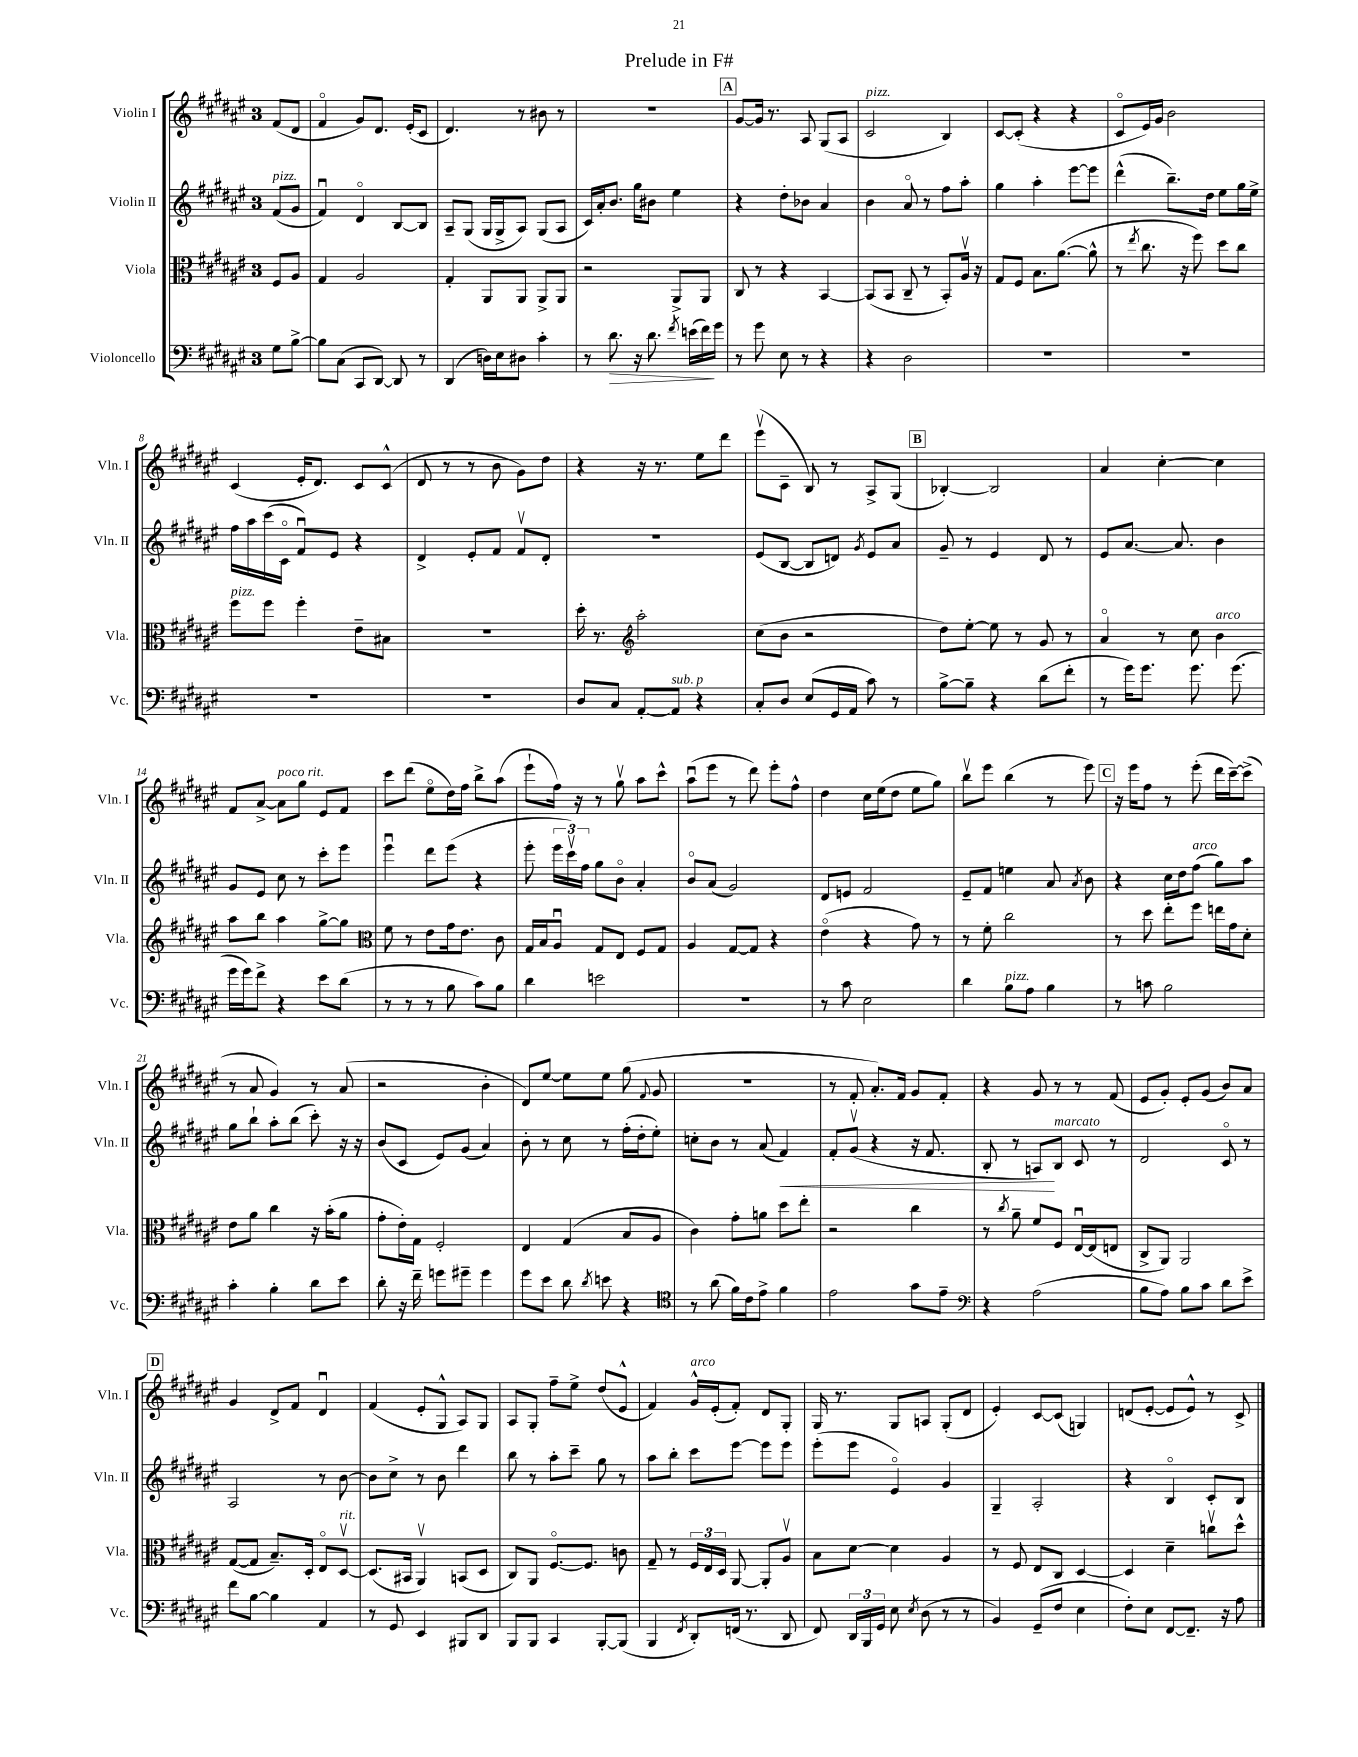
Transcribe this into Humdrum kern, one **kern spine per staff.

**kern	**dynam	**kern	**kern	**dynam	**kern
*part4	*part4	*part3	*part2	*part2	*part1
*staff4	*staff4	*staff3	*staff2	*staff2	*staff1
*I"Violoncello	*	*I"Viola	*I"Violin II	*	*I"Violin I
*I'Vc.	*	*I'Vla.	*I'Vln. II	*	*I'Vln. I
*clefF4	*	*clefC3	*clefG2	*	*clefG2
*k[f#c#g#d#a#e#]	*	*k[f#c#g#d#a#e#]	*k[f#c#g#d#a#e#]	*	*k[f#c#g#d#a#e#]
*M3/4	*	*M3/4	*M3/4	*	*M3/4
=	=	=	=	=	=
!	!	!	!LO:TX:a:i:t=pizz.	!	!
8G#\L	.	8F#/L	(8f#/L	.	(8f#/L
[8B^\J	.	8A#/J	8g#/J	.	8d#/J
=1	=1	=1	=1	=1	=1
8B\L]	.	4G#/	4f#u/)	.	4f#/
(8C#\J	.	.	.	.	.
8CC#/L	.	2A#/	4d#/	.	8g#/L)
[8DD#/J)	.	.	.	.	8.d#/J
8DD#/]	.	.	[8B/L	.	.
.	.	.	.	.	(16e#'/KL
8r	.	.	8B/J]	.	8c#/J
=2	=2	=2	=2	=2	=2
(4DD#/	.	4G#'/	8A#~/L	.	4.d#/)
.	.	.	(8G#/J	.	.
16Dn\LL)	.	8AA#/L	16G#/LL	.	.
16E#\J	.	.	16G#^/J	.	.
8D#X\J	.	8AA#/J	8A#/J)	.	8r
4c#'\	.	8AA#^/L	(8G#/L	.	8b#X\
.	.	8AA#/J	8A#/J	.	8r
=3	=3	=3	=3	=3	=3
8r	.	2r	16c#/LL)	.	2.r
.	.	.	16a#'/J	.	.
!	!LO:HP:b	!	!	!	!
8.d#\	>	.	8.b/J	.	.
16r	.	.	16gg#\KL	.	.
8.d#\	.	.	8b#X\J	.	.
.	.	8AA#^/L	4ee#\	.	.
8qf#/	.	.	.	.	.
(16en\LL	.	.	.	.	.
16f#\)	.	8AA#/J	.	.	.
16g#\JJ	]	.	.	.	.
!!LO:REH:place=s1:t=A
=4	=4	=4	=4	=4	=4
8r	.	8C#/	4r	.	[8g#/L
8g#\	.	8r	.	.	16g#/Jk]
.	.	.	.	.	8.r
8E#\	.	4r	8dd#'\L	.	.
8r	.	.	8b-X\J	.	8A#/
4r	.	[4BB/	4a#/	.	(8G#/L
.	.	.	.	.	8A#/J
=5	=5	=5	=5	=5	=5
!	!	!	!	!	!LO:TX:a:i:t=pizz.
4r	.	(8BB/L]	4b\	.	2c#/
.	.	8BB/J	.	.	.
2D#\	.	8C#~/	8a#/	.	.
.	.	8r	8r	.	.
.	.	8BB'/L)	8ff#\L	.	4B/)
.	.	16A#v/Jk	8aa#'\J	.	.
.	.	16r	.	.	.
=6	=6	=6	=6	=6	=6
2.r	.	8G#/L	4gg#\	.	[8c#/L
.	.	8F#/J	.	.	(8c#'/J]
.	.	8.B\L	4aa#'\	.	4r
.	.	([8.a#\J	.	.	.
.	.	.	[8eee#\L	.	4r
.	.	8a#^^\]	8eee#\J]	.	.
=7	=7	=7	=7	=7	=7
2.r	.	8r	(4ddd#^^\	.	8c#/L
.	.	8qee#/	.	.	.
.	.	8.cc#\	.	.	16e#/L)
.	.	.	.	.	16g#/JJ
.	.	.	8.bb~\L)	.	2b\
.	.	16r	.	.	.
.	.	8ff#\)	.	.	.
.	.	.	16dd#\Jk	.	.
.	.	8dd#\L	8ee#\L	.	.
.	.	8cc#\J	16gg#\L	.	.
.	.	.	16ee#^\JJ	.	.
!!LO:LB:g=z
=8	=8	=8	=8	=8	=8
!	!	!LO:TX:a:i:t=pizz.	!	!	!
2.r	.	8ff#\L	16ff#\LL	.	(4c#/
.	.	.	16aa#\	.	.
.	.	8ff#\J	(16ccc#\	.	.
.	.	.	16c#\JJ	.	.
.	.	4ff#'\	8f#u/L)	.	16e#'/KL
.	.	.	.	.	8.d#/J)
.	.	.	8e#/J	.	.
.	.	8e#~\L	4r	.	8c#/L
.	.	8B#X\J	.	.	(8c#^^/J
=9	=9	=9	=9	=9	=9
2.r	.	2.r	4d#^/	.	8d#/
.	.	.	.	.	8r
.	.	.	8e#'/L	.	8r
.	.	.	8f#/J	.	8b\
.	.	.	8f#v/L	.	8g#\L)
.	.	.	8d#'/J	.	8dd#\J
=10	=10	=10	=10	=10	=10
8D#/L	.	16dd#'\	2.r	.	4r
.	.	8.r	.	.	.
8C#/J	.	.	.	.	.
*	*	*clefG2	*	*	*
[8AA#'/L	.	2aa#'\	.	.	16r
.	.	.	.	.	8.r
!LO:TX:a:i:t=sub. p	!	!	!	!	!
8AA#/J]	.	.	.	.	.
4r	.	.	.	.	8ee#\L
.	.	.	.	.	8ddd#\J
=11	=11	=11	=11	=11	=11
8C#'/L	.	(8cc#\L	(8e#/L	.	(8eee#v\L
8D#/J	.	8b\J	[8B/J	.	8c#~\J
(8E#/L	.	2r	8B/L]	.	8B/)
16GG#/L	.	.	8dn/J)	.	8r
16AA#/JJ	.	.	.	.	.
.	.	.	8qg#/	.	.
8c#\)	.	.	8e#/L	.	8A#^/L
8r	.	.	8a#/J	.	(8G#/J
!!LO:REH:place=s1:t=B
=12	=12	=12	=12	=12	=12
[8B^\L	.	8dd#\L)	8g#~/	.	[4B-X'/)
8B~\J]	.	[8ee#'\J	8r	.	.
4r	.	8ee#\]	4e#/	.	2B-/]
.	.	8r	.	.	.
(8d#\L	.	8g#/	8d#/	.	.
8f#'\J	.	8r	8r	.	.
=13	=13	=13	=13	=13	=13
8r	.	4a#/	8e#/L	.	4a#/
16g#\KL)	.	.	[8.a#/J	.	.
8.g#\J	.	.	.	.	.
.	.	8r	.	.	[4cc#'\
.	.	.	8.a#/]	.	.
8.g#\	.	8cc#\	.	.	.
!	!	!LO:TX:a:i:t=arco	!	!	!
.	.	4b\	4b\	.	4cc#\]
(8.g#\	.	.	.	.	.
!!LO:LB:g=z
=14	=14	=14	=14	=14	=14
16g#\LL	.	8aa#\L	8g#/L	.	8f#/L
16g#\J)	.	.	.	.	.
8f#^\J	.	8bb\J	8e#/J	.	[8a#^/J
!	!	!	!	!	!LO:TX:a:i:t=poco rit.
4r	.	4aa#\	8cc#\	.	8a#\L]
.	.	.	8r	.	8gg#\J
8e#\L	.	[8gg#^\L	8ccc#'\L	.	8e#/L
(8d#\J	.	8gg#\J]	8eee#\J	.	8f#/J
=15	=15	=15	=15	=15	=15
*	*	*clefC3	*	*	*
8r	.	8f#\	4eee#u\	.	8ccc#\L
8r	.	8r	.	.	(8ddd#\J
8r	.	8e#\L	8ddd#\L	.	8ee#\L
8B\	.	16g#\k	(8eee#\J	.	16dd#\L)
.	.	8.e#\J	.	.	16ff#\JJ
8c#\L)	.	.	4r	.	8bb^\L
8B\J	.	8c#\	.	.	(8aa#\J
=16	=16	=16	=16	=16	=16
4d#\	.	16G#/LL	8eee#'\	.	8eee#`\L
.	.	16B/J	.	.	.
.	.	8A#u/J	24eee#\LL	.	16ff#\Jk)
.	.	.	24ccc#v\)	.	.
.	.	.	.	.	16r
.	.	.	24ff#\JJ	.	.
2en\	.	8G#/L	8gg#\L	.	8r
.	.	8E#/J	8b\J	.	8gg#v\
.	.	8F#/L	4a#'/	.	8aa#\L
.	.	8G#/J	.	.	8ccc#^^\J
=17	=17	=17	=17	=17	=17
2.r	.	4A#/	8b/L	.	(8aa#u\L
.	.	.	(8a#/J	.	8eee#\J
.	.	[8G#/L	2g#/)	.	8r
.	.	8G#/J]	.	.	8ddd#\)
.	.	4r	.	.	8eee#'\L
.	.	.	.	.	8ff#^^\J
=18	=18	=18	=18	=18	=18
8r	.	(4e#\	8d#/L	.	4dd#\
8c#\	.	.	8en/J	.	.
2E#\	.	4r	2f#/	.	16cc#\LL
.	.	.	.	.	(16ee#\J
.	.	.	.	.	8dd#\J
.	.	8g#\)	.	.	8ee#\L
.	.	8r	.	.	8gg#\J)
=19	=19	=19	=19	=19	=19
4d#\	.	8r	8e#~/L	.	8bbv\L
.	.	8f#'\	8f#/J	.	8eee#\J
!LO:TX:a:i:t=pizz.	!	!	!	!	!
8B\L	.	2cc#\	4een\	.	(4bb\
8A#\J	.	.	.	.	.
4B\	.	.	8a#/	.	8r
.	.	.	8qa#/	.	.
.	.	.	8b\	.	8eee#\)
!!LO:REH:place=s1:t=C
=20	=20	=20	=20	=20	=20
8r	.	8r	4r	.	16r
.	.	.	.	.	16eee#\KL
8cn\	.	8dd#\	.	.	8ff#\J
2B\	.	8ee#'\L	16cc#\LL	.	8r
.	.	.	16dd#\J	.	.
!	!	!	!LO:TX:a:i:t=arco	!	!
.	.	8ff#\J	(8ff#\J	.	(8eee#'\
.	.	16een\LL	8gg#\L)	.	16ddd#\LL
.	.	16g#\J	.	.	[16ccc#~\J)
.	.	8d#'\J	8aa#\J	.	(8ccc#^\J]
!!LO:LB:g=z
=21	=21	=21	=21	=21	=21
4c#'\	.	8e#\L	8gg#\L	.	8r
.	.	8a#\J	8bb`\J	.	8a#/
4B'\	.	4cc#\	8aa#'\L	.	4g#/)
.	.	.	(8bb\J	.	.
8d#\L	.	16r	8ccc#'\)	.	8r
.	.	(16b'\KL	.	.	.
8e#\J	.	8a#\J	16r	.	(8a#/
.	.	.	16r	.	.
=22	=22	=22	=22	=22	=22
8d#'\	.	8g#'\L	(8b/L	.	2r
16r	.	16e#'\L)	8c#/J	.	.
16f#~\	.	16G#\JJ	.	.	.
8gn\L	.	2F#'/	8e#/L)	.	.
8g#X~\J	.	.	(8g#/J	.	.
4g#\	.	.	4a#/)	.	4b'\
=23	=23	=23	=23	=23	=23
8g#\L	.	4E#/	8b'\	.	8d#/L)
8e#\J	.	.	8r	.	[8ee#/J
8d#\	.	(4G#/	8cc#\	.	8ee#\L]
8qd#/	.	.	.	.	.
8en\	.	.	8r	.	8ee#\J
4r	.	8B/L	(16ff#'\LL	.	(8gg#\
.	.	.	16dd#'\J	.	.
.	.	.	.	.	8qqf#/
.	.	8A#/J	8ee#'\J)	.	8g#/
=24	=24	=24	=24	=24	=24
*clefC4	*	*	*	*	*
8r	.	4c#\)	8ccn'\L	.	2.r
(8a#\	.	.	8b\J	.	.
16f#\LL)	.	8g#'\L	8r	.	.
16c#\J	.	.	.	.	.
8e#^\J	.	8an\J	(8a#/	.	.
!	!	!	!	!LO:HP:b	!
4f#\	.	8dd#\L	4f#/)	<	.
.	.	8ee#'\J	.	.	.
=25	=25	=25	=25	=25	=25
2e#\	.	2r	8f#'/L	.	8r
.	.	.	(8g#v/J	.	8f#'/
.	.	.	4r	.	8.a#'/L)
.	.	.	.	.	16f#/Jk
8g#\L	.	4cc#\	16r	.	8g#/L
.	.	.	8.f#/	.	.
8e#~\J	.	.	.	.	8f#'/J
=26	=26	=26	=26	=26	=26
*clefF4	*	*	*	*	*
4r	.	8r	8B'/	.	4r
.	.	8qcc#/	.	.	.
.	.	8a#~\	8r	.	.
(2A#\	.	8f#/L	8An/L)	.	8g#/
!	!	!	!LO:TX:a:i:t=marcato	!	!
.	.	8F#/J	8B/J	[	8r
.	.	[16E#u/LL	8c#/	.	8r
.	.	(16E#/J]	.	.	.
.	.	8En/J	8r	.	(8f#/
=27	=27	=27	=27	=27	=27
8B\L	.	8C#^/L	2d#/	.	8e#/L
8A#\J)	.	8AA#/J)	.	.	8g#'/J)
8B\L	.	2AA#/	.	.	8e#'/L
8c#\J	.	.	.	.	(8g#/J
8d#\L	.	.	8c#/	.	8b/L)
8e#^\J	.	.	8r	.	8a#/J
!!LO:LB:g=z
!!LO:REH:place=s1:t=D
=28	=28	=28	=28	=28	=28
8f#\L	.	([8G#/L	2A#/	.	4g#/
[8B\J	.	8G#/J]	.	.	.
4B\]	.	8.B~/L)	.	.	8d#^/L
.	.	.	.	.	8f#/J
.	.	16D#'/Jk	.	.	.
4AA#/	.	8E#/L	8r	.	4d#u/
!	!	!LO:TX:a:i:t=rit.	!	!	!
.	.	[8D#v/J	[8b\	.	.
=29	=29	=29	=29	=29	=29
8r	.	(8.D#/L]	8b\L]	.	(4f#/
8GG#/	.	.	8cc#^\J	.	.
.	.	16BB#X/Jk	.	.	.
4EE#/	.	4AA#v/)	8r	.	8e#'/L
.	.	.	8b\	.	8G#^^/J
8BBB#X/L	.	(8BBn/L	4ddd#\	.	8A#/L)
8DD#/J	.	8D#/J	.	.	8G#/J
=30	=30	=30	=30	=30	=30
8BBB/L	.	8C#/L)	8bb\	.	8A#/L
8BBB/J	.	8AA#/J	8r	.	8G#'/J
4CC#/	.	[8.F#/L	8aa#'\L	.	8ff#~\L
.	.	.	8ccc#~\J	.	8ee#^\J
.	.	8.F#/J]	.	.	.
[8BBB'/L	.	.	8gg#\	.	(8dd#/L
(8BBB/J]	.	8cn\	8r	.	8e#^^/J
=31	=31	=31	=31	=31	=31
4BBB/	.	8G#~/	8aa#\L	.	4f#/)
.	.	8r	8bb'\J	.	.
8qFF#/	.	.	.	.	.
!	!	!	!	!	!LO:TX:a:i:t=arco
8DD#'/L)	.	24F#/LL	8ccc#\L	.	16g#^^/LL
.	.	24E#/	.	.	.
.	.	.	.	.	(16e#'/J
.	.	24D#/JJ	.	.	.
(16FFn/Jk	.	[8AA#/	[8eee#\J	.	8f#'/J)
8.r	.	.	.	.	.
.	.	8AA#'/L]	8eee#\L]	.	8d#/L
8DD#/	.	8A#v/J	8eee#\J	.	8G#'/J
=32	=32	=32	=32	=32	=32
8FF#/)	.	8B\L	(8eee#'\L	.	16G#/
.	.	.	.	.	8.r
24DD#/LL	.	[8d#\J	8eee#\J	.	.
24BBB/	.	.	.	.	.
24GG#/JJ	.	.	.	.	.
8E#\	.	4d#\]	4e#/)	.	8G#/L
8qE#/	.	.	.	.	.
(8D#\	.	.	.	.	8An/J
8r	.	4A#/	4g#/	.	(8G#'/L
8r	.	.	.	.	8d#/J
=33	=33	=33	=33	=33	=33
4BB/)	.	8r	4G#~/	.	4e#'/)
.	.	8F#/	.	.	.
(8GG#~/L	.	8E#/L	2A#'/	.	[8c#/L
8F#/J	.	8C#/J	.	.	(8c#/J]
4E#\	.	[4D#/	.	.	4Gn/)
=34	=34	=34	=34	=34	=34
8F#'\L)	.	4D#/]	4r	.	(8dn/L
8E#\J	.	.	.	.	[8e#'/J
[8FF#/L	.	4d#~\	4B/	.	8e#/L]
8.FF#~/J]	.	.	.	.	8e#^^/J)
.	.	8ccnv\L	8c#'/L	.	8r
16r	.	.	.	.	.
8A#\	.	8dd#^^\J	8B/J	.	8c#^/
==	==	==	==	==	==
*-	*-	*-	*-	*-	*-
